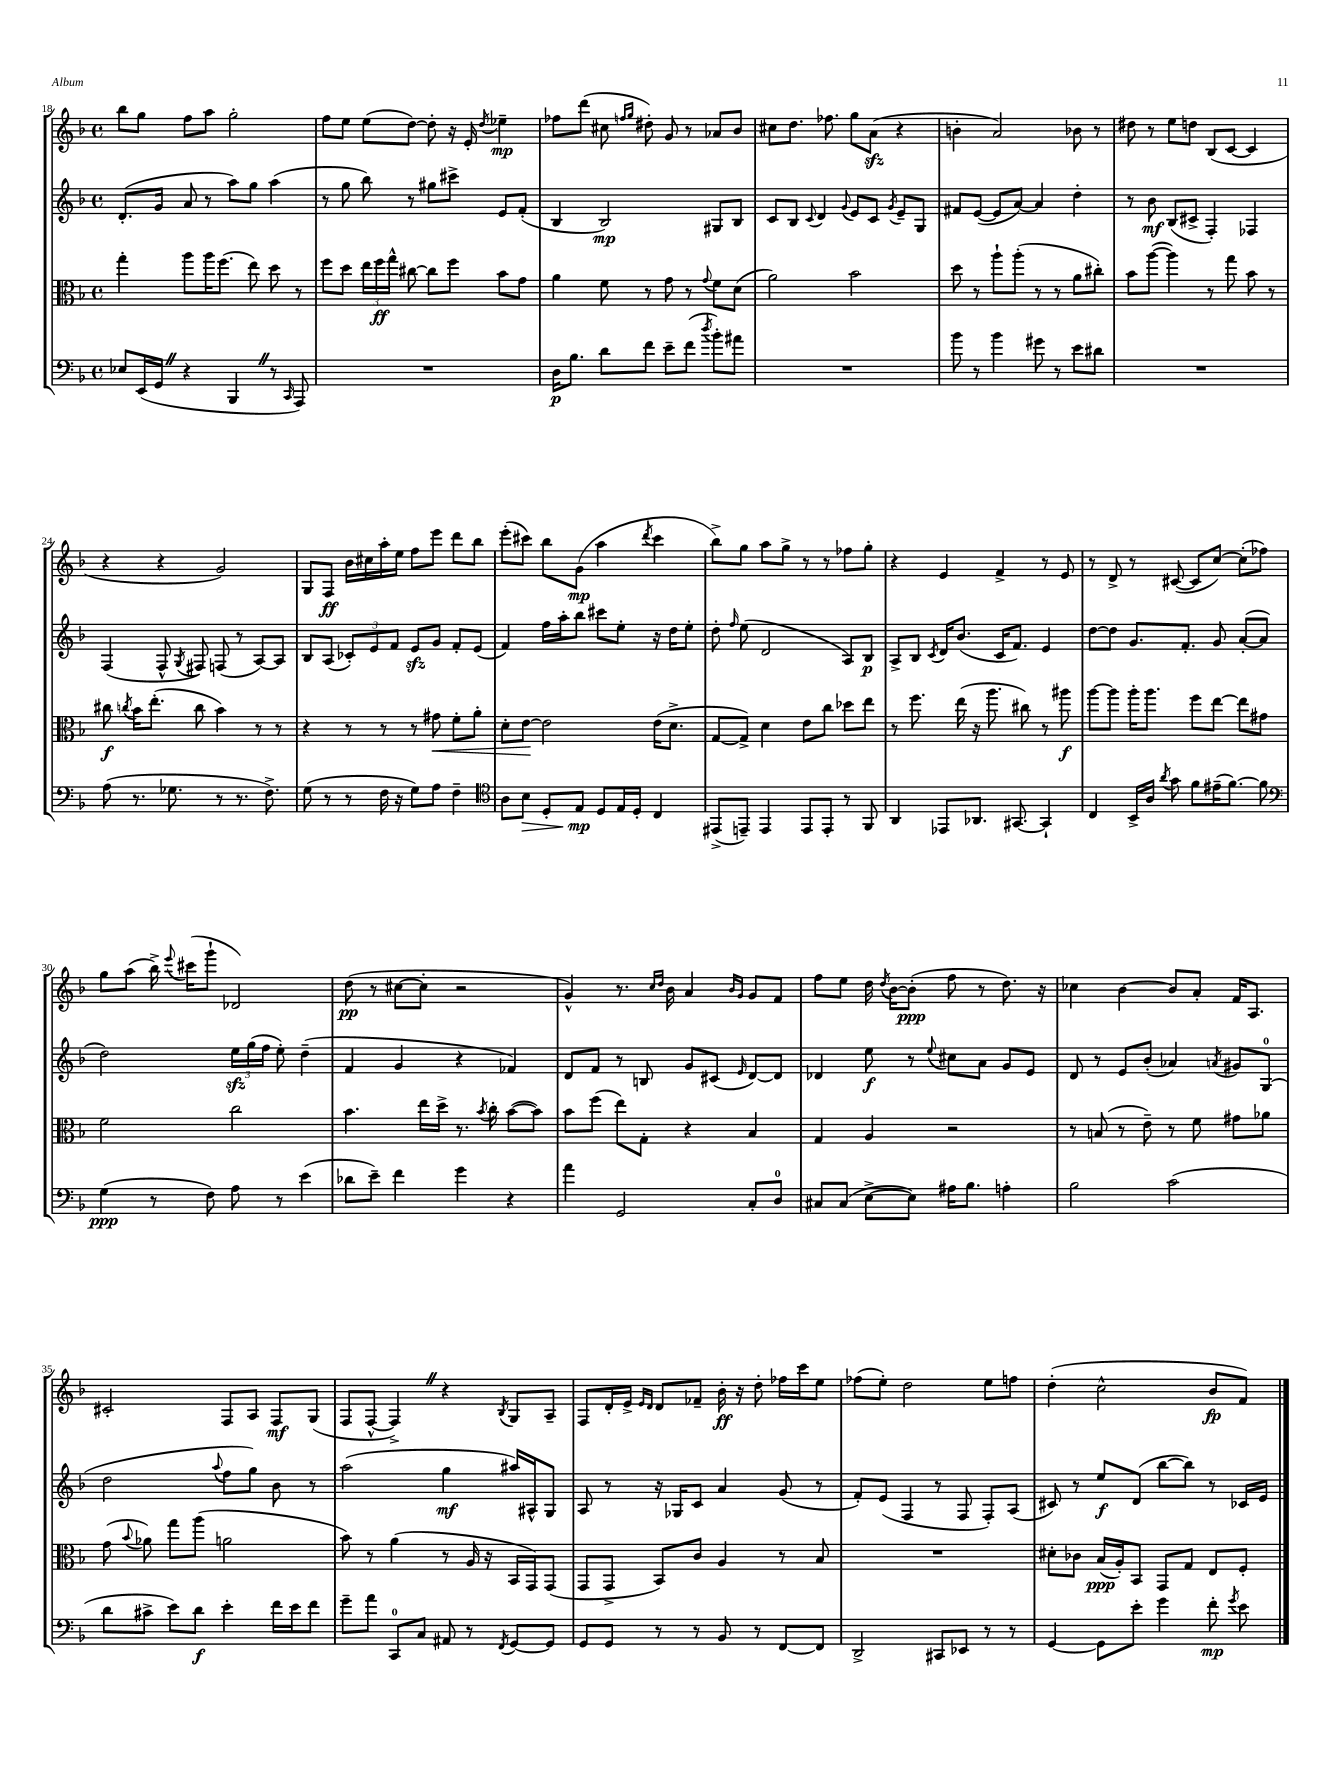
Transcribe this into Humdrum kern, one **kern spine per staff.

**kern	**kern	**kern	**kern
*staff4	*staff3	*staff2	*staff1
*clefF4	*clefC3	*clefG2	*clefG2
*k[b-]	*k[b-]	*k[b-]	*k[b-]
*M4/4	*M4/4	*M4/4	*M4/4
*met(c)	*met(c)	*met(c)	*met(c)
8E-/L	4gg'\	(8.d'/L	8bb-\L
(16EE/L	.	.	8gg\J
16GG/JJ	.	16g/Jk	.
4r	8aa\L	8a/	8ff\L
.	16aa\K	8r	8aa\J
.	(8.ff\J	.	.
4BBB-/	.	8aa\L)	2gg'\
.	8ee\)	8gg\J	.
8r	8dd\	(4aa\	.
16qqCC/	.	.	.
8AAA/)	8r	.	.
=	=	=	=
1r	8ff\L	8r	8ff\L
.	8dd\J	8gg\	8ee\J
.	24ee\LL	8bb-\)	(8ee\L
.	24ff\	.	.
.	24gg^^\JJ	.	.
.	[8cc#\	8r	[8dd\J)
.	8cc#\]L	8gg#\L	8dd'\]
.	8ff\J	8ccc#^\J	16r
.	.	.	16e'/
.	.	.	8qdd/
.	8b-\L	8e/L	4ee-~\
.	8g\J	(8f'/J	.
=	=	=	=
16D\LK	4a\	4B-/	8ff-\L
8.B-\J	.	.	.
.	.	.	(8ddd\J
8d\L	8f\	2B-/)	8cc#\
.	.	.	16qqff/LL
.	.	.	16qqgg/JJ
8f\J	8r	.	8dd#'\)
8e~\L	8g\	.	8g/
(8f\J	8r	.	8r
8qdd/	8qqg/	.	.
8b-'\L)	8f\L	8G#/L	8a-/L
8a#\J	(8d\J	8B-/J	8b-/J
=	=	=	=
1r	2a\)	8c/L	8cc#\L
.	.	8B-/J	8.dd\J
.	.	8qqc/	.
.	.	4d/	.
.	.	.	8.ff-\
.	.	8qqg/	.
.	2b-\	8e/L	8gg\L
.	.	8c/J	(8a\J
.	.	8qg/	.
.	.	8e~/L	4r
.	.	8G/J	.
=	=	=	=
8b-\	8dd\	8f#/L	4b'\
8r	8r	([8e/J	.
4b-\	8aa`\L	8e/]L	2a/)
.	(8aa'\J	[8a/J)	.
8g#\	8r	4a/]	.
8r	8r	.	.
8e\L	8a\L	4dd'\	8b-\
8d#\J	8cc#'\J)	.	8r
=	=	=	=
1r	8b-\L	8r	8dd#\
.	([8aa\J	8b-\	8r
.	4aa\])	(8B-/L	8ee\L
.	.	8c#^/J	8dd\J
.	8r	4F'/)	(8B-/L
.	8gg\	.	[8c/J
.	8b-\	4F-/	4c/]
.	8r	.	.
=	=	=	=
(8A\	8cc#\	(4F/	4r
.	8qcc/	.	.
8.r	16b-\LK	.	.
.	(8.ee'\J	.	.
.	.	8F^^/	4r
8.G-\	.	.	.
.	.	8qG/	.
.	8cc\	8F#/)	.
8r	4b-\)	(8F/	2g/)
8.r	.	8r	.
.	8r	[8A/L)	.
8.F^\)	.	.	.
.	8r	8A/]J	.
=	=	=	=
(8G\	4r	8B-/L	8G/L
8r	.	(8A/J	8F/J
8r	8r	12c-'/L)	16b-\LL
.	.	.	16cc#\
.	.	12e/	.
16F\	8r	.	16aa'\
.	.	12f/J	.
16r	.	.	16ee\JJ
8G\L)	8r	8e/L	8ff\L
8A\J	8g#\	8g/J	8eee\J
4F~\	8f'\L	8f'/L	8ddd\L
.	8a'\J	(8e/J	8bb-\J
=	=	=	=
*clefC4	*	*	*
8A\L	8d'\L	4f/)	(8eee'\L
8B-\J	[8e\J	.	8ccc#\J)
8D'/L	2e\]	16ff\LL	8bb-\L
.	.	16aa'\J	.
8E/J	.	8bb-\J	(8g\J
8D/L	.	8ccc#\L	4aa\
16E/L	.	8ee'\J	.
16D'/JJ	.	.	.
.	.	.	8qddd/
4C/	(16e\LK	16r	4ccc#\
.	8.d^\J	16dd\LK	.
.	.	8ee'\J	.
=	=	=	=
(8EE#^/L	[8G/L	8dd'\	8bb-^\L)
.	.	16qqff/	.
8EE~/J)	8G^/]J)	(8ee\	8gg\J
4EE/	4d\	2d/	8aa\L
.	.	.	8gg^\J
8EE/L	8e\L	.	8r
8EE'/J	8cc\J	.	8r
8r	8dd-\L	8A/L)	8ff-\L
8FF/	8ee\J	8B-/J	8gg'\J
=	=	=	=
4AA/	8r	8A^/L	4r
.	8.ff\	8B-/J	.
.	.	8qc/	.
8EE-/L	.	16d/LK	4e/
.	(16ee\	(8.b-/J	.
8.AA-/J	16r	.	.
.	8.aa\	.	.
.	.	16c/LK	4f^/
[8.GG#/	.	8.f/J)	.
.	8cc#\)	.	.
4GG#`/]	8r	4e/	8r
.	8aa#\	.	8e/
=	=	=	=
4C/	[8aa\L	[8dd\L	8r
.	8aa\]J	8dd\]J	8d^/
16BB-^/LL	16aa'\LK	8.g/L	8r
16A/JJ	8.aa\J	.	.
8qa/	.	.	.
8g\	.	.	([8c#/
.	.	8.f'/J	.
8f\L	8ff\L	.	8c#/]L
(16e#~\K	[8ee\J	8g/	[8cc/J)
[8.f\J)	.	.	.
.	8ee\]L	([8a'/L	(8cc'\]L
8f\]	8g#\J	8a/]J	8ff-\J)
=	=	=	=
*clefF4	*	*	*
(4G\	2f\	2dd\)	8gg\L
.	.	.	(8aa\J
8r	.	.	16bb-^\)
.	.	.	8qqeee/
.	.	.	(16ccc#\LK
8F\)	.	.	8ggg`\J
8A\	2cc\	24ee\LL	2d-/)
.	.	(24gg\	.
.	.	24ff\JJ	.
8r	.	8ee'\)	.
(4e\	.	(4dd~\	.
=	=	=	=
8d-\L	4.b-\	4f/	(8dd\
8e~\J)	.	.	8r
4f\	.	4g/	[8cc#\L
.	16ee\LL	.	8cc#'\]J
.	16dd^\JJ	.	.
4g\	8.r	4r	2r
.	8qb-/	.	.
.	16cc'\	.	.
4r	([8b-\L	4f-/)	.
.	8b-\]J)	.	.
=	=	=	=
4a\	8b-\L	8d/L	4g^^/)
.	(8ff\J	8f/J	.
2GG/	8ee\L)	8r	8.r
.	8G'\J	8B/	.
.	.	.	16qqcc/LL
.	.	.	16qqdd/JJ
.	.	.	16b-\
.	4r	8g/L	4a/
.	.	(8c#/J	.
.	.	.	16qqb-/LL
.	.	16qqe/	16qqg/JJ
8C'/L	4B-/	[8d/L)	8g/L
8D/J	.	8d/]J	8f/J
=	=	=	=
8C#/L	4G/	4d-/	8ff\L
(8C#/J	.	.	8ee\J
[8E^\L	4A/	8ee\	16dd\
.	.	.	8qdd/
.	.	.	[16b-\LK
8E\]J)	.	8r	(8b-'\]J
.	.	8qqee/	.
16A#\LK	2r	8cc#\L	8ff\
8.B-\J	.	.	.
.	.	8a\J	8r
4A'\	.	8g/L	8.dd\)
.	.	8e/J	.
.	.	.	16r
=	=	=	=
2B-\	8r	8d/	4cc-\
.	(8B/	8r	.
.	8r	8e/L	[4b-\
.	8e~\)	(8b-'/J	.
(2c\	8r	4a-/)	8b-/]L
.	8f\	.	8a'/J
.	.	8qa/	.
.	8g#\L	8g#/L	16f/LK
.	.	.	8.A/J
.	8a-\J	(8G/J	.
=	=	=	=
8d\L	(8g\	2dd\	2c#'/
.	8qqb-/	.	.
8c#^\J	8a-\)	.	.
8e\L)	8gg\L	.	.
8d\J	(8aa\J	.	.
.	.	8qqaa/	.
4e'\	2a\	8ff\L	8F/L
.	.	8gg\J)	8A/J
16f\LL	.	8b-\	8F/L
16e\J	.	.	.
8f\J	.	8r	(8G/J
=	=	=	=
8g~\L	8b-\)	(2aa\	8F/L
8a\J	8r	.	[8F^^/J
8CC/L	(4a\	.	4F^/])
8C/J	.	.	.
8AA#/	8r	4gg\	4r
8r	16A/	.	.
.	16r	.	.
8qFF/	.	.	8qB-/
[8GG/L	16BB-/LL	16aa#/LL)	8G/L
.	16GG/J)	16A#^^/J	.
8GG/]J	(8GG/J	8G/J	8A~/J
=	=	=	=
8GG/L	8GG/L	8A/	8F/L
8GG/J	8GG^/J	8r	16d'/L
.	.	.	16e^/JJ
.	.	.	16qqe/LL
.	.	.	16qqd/JJ
8r	8BB-/L)	16r	8d/L
.	.	16G-/LK	.
8r	8c/J	8c/J	8f-~/J
8BB-/	4A/	4a/	16b-'\
.	.	.	16r
8r	.	.	8dd'\
[8FF/L	8r	(8g/	16ff-\LL
.	.	.	16ccc\J
8FF/]J	8B-/	8r	8ee\J
=	=	=	=
2DD^/	1r	8f'/L)	(8ff-\L
.	.	(8e/J	8ee'\J)
.	.	4F/	2dd\
8CC#/L	.	8r	.
8EE-/J	.	8F/	.
8r	.	8F'/L)	8ee\L
8r	.	(8A/J	8ff\J
=	=	=	=
[4GG/	8d#'\L	8c#/)	(4dd'\
.	8c-\J	8r	.
8GG\]L	(16B-/LL	8ee/L	2cc^^\
.	16A'/J)	.	.
8e'\J	8BB-/J	(8d/J	.
4g\	8GG/L	[8bb-\L	.
.	8G/J	8bb-\]J)	.
8f'\	8E/L	8r	8b-/L
8qg/	.	.	.
8e\	8F'/J	16c-/LL	8f/J)
.	.	16e/JJ	.
==	==	==	==
*-	*-	*-	*-
